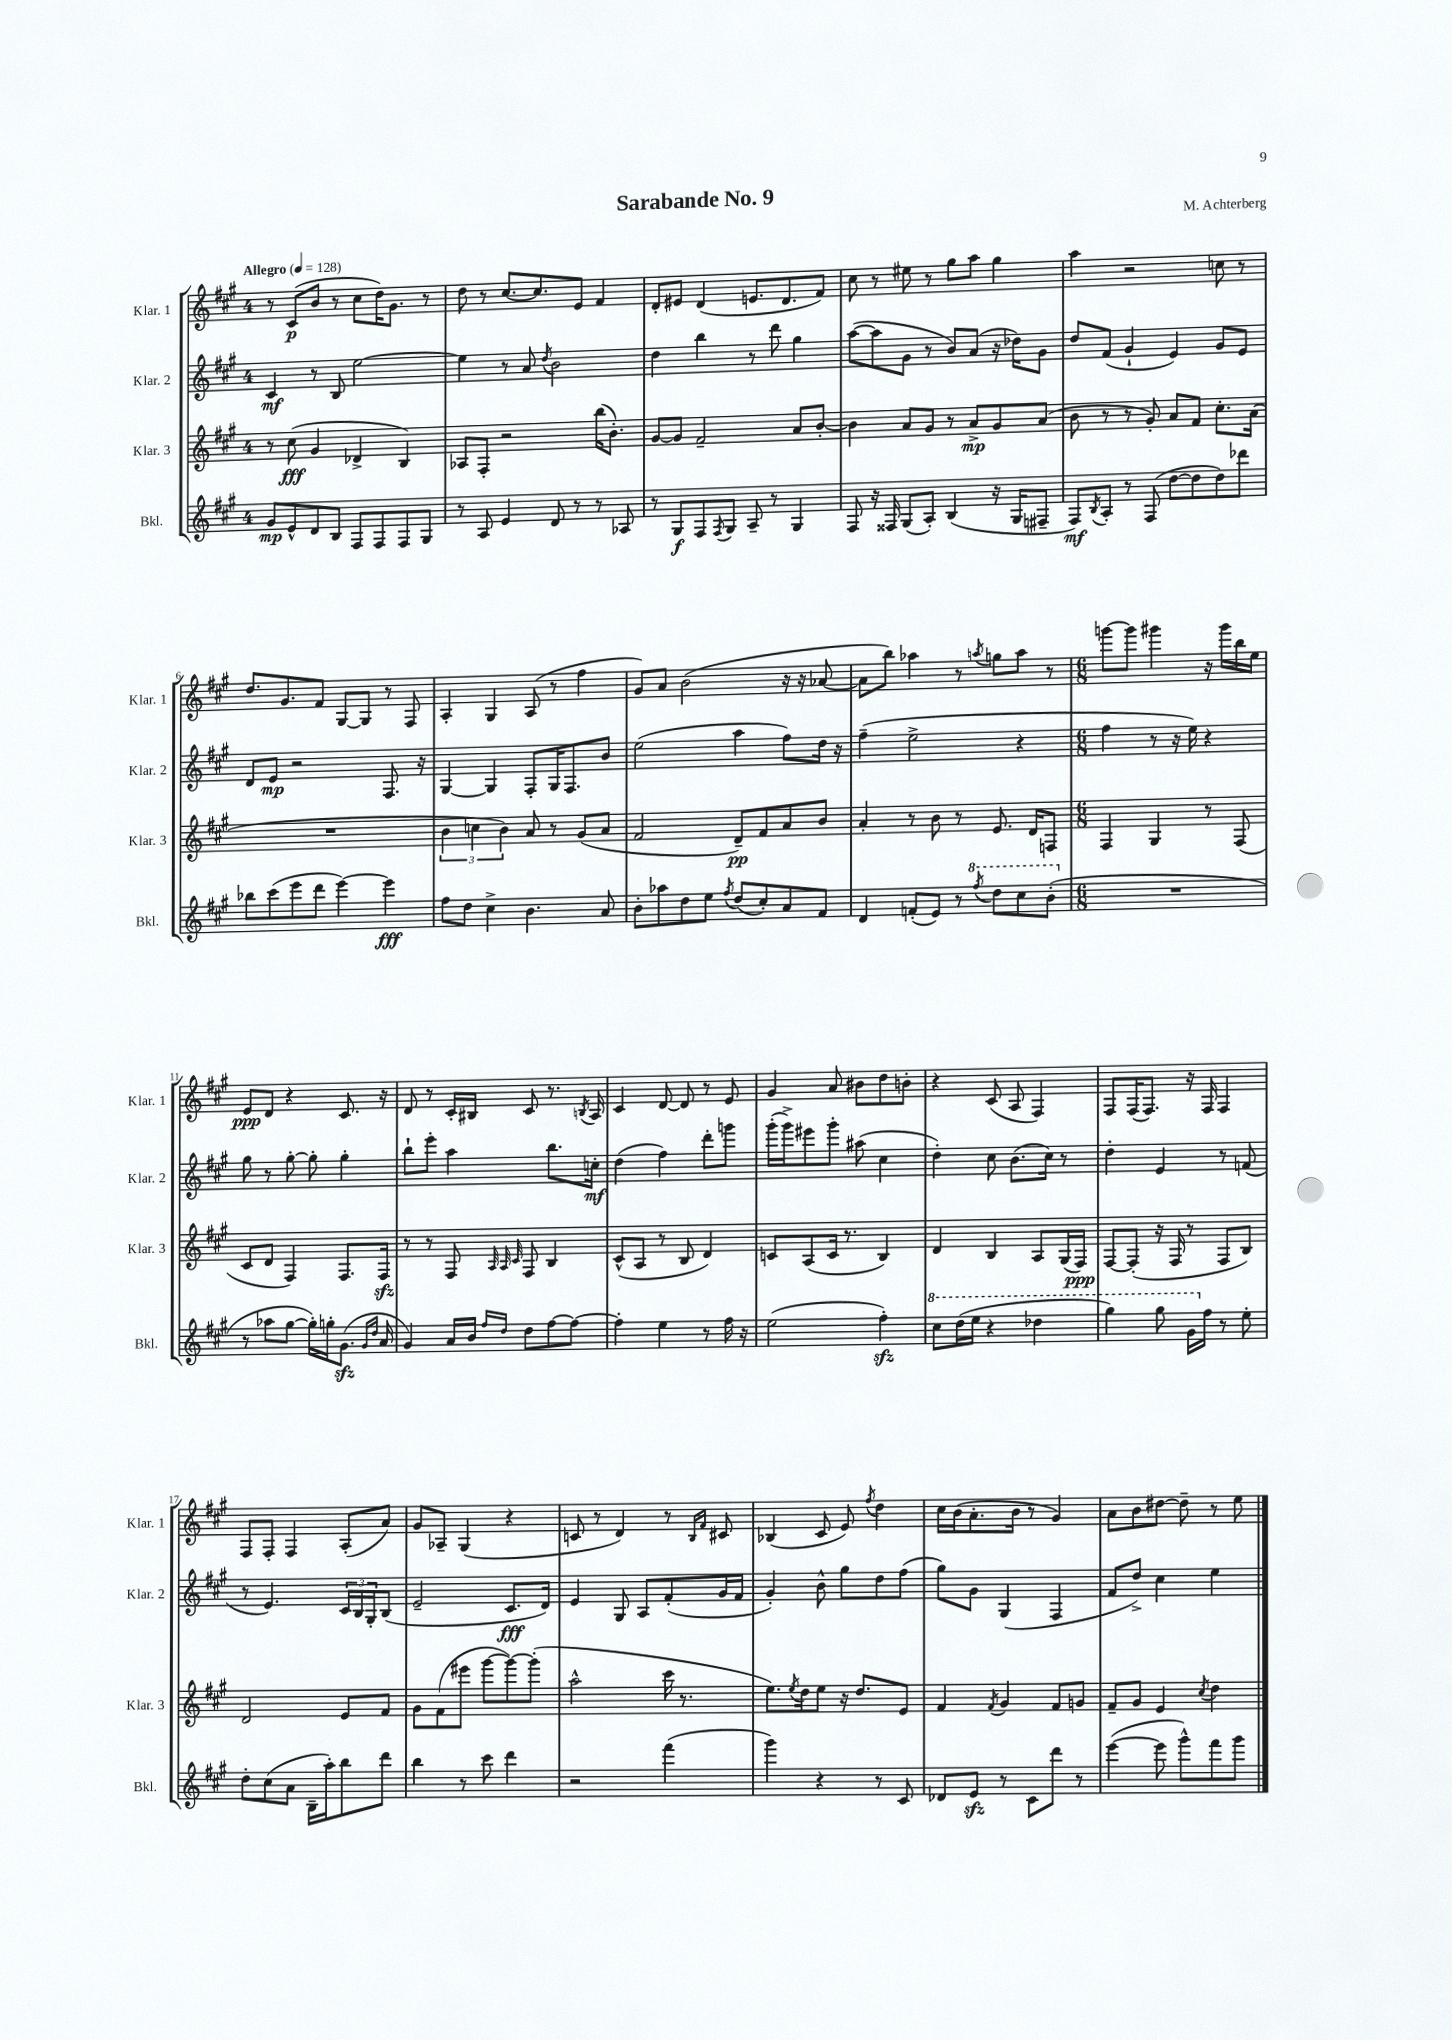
\header { title = "Sarabande No. 9" composer = "M. Achterberg" }
<<
\new StaffGroup <<
\new Staff = "s0" \with { instrumentName = "Klar. 1" shortInstrumentName = "Klar. 1" } {
    \clef treble \key a \major \once \override Staff.TimeSignature.style = #'single-digit \time 4/4 \tempo "Allegro" 4 = 128
    r8 cis'8\p( b'8 r8 cis''8 d''16) gis'8. r8 |
    d''8 r8 cis''8.~ cis''8. e'8 fis'4 |
    d'8-. eis'8 d'4( e'8. d'8. fis'8) |
    cis''8 r8 eis''8 r8 gis''8 a''8 gis''4 |
    a''4 r2 c''8 r8 |
    d''8. gis'8. fis'8 gis8~ gis8 r8 fis8 |
    a4-. gis4 a8( r8 fis''4 |
    gis'8) a'8 b'2( r16 r16 aes'8~ |
    aes'8 b''8) aes''4 r8 \acciaccatura { a''8 } g''8 a''8 r8 |
    \numericTimeSignature \time 6/8 g'''8~ g'''8 gis'''4 r16 gis'''16 b''16 e''16 |
    e'8\ppp d'8 r4 cis'8. r16 |
    d'8 r8 cis'16-. bis16 cis'8 r8. \acciaccatura { b8 } a16 |
    cis'4 d'8~ d'8 r8 e'8 |
    gis'4 a'8 bis'8 d''8 b'8-. |
    r4 cis'8( a8 fis4) |
    fis8 fis16( fis8.) r16 fis16 fis4 |
    fis8 fis8-. fis4 a8-.( a'8) |
    gis'8 aes8-- gis4( r4 |
    c'8 r8 d'4) r8 \grace { b16 fis'16 } cis'8 |
    bes4( cis'8 e'8) \acciaccatura { fis''8 } d''4 |
    cis''16 b'16( a'8.-. b'16 r8 gis'4) |
    a'8 b'8 dis''8~ dis''8-- r8 e''8 \bar "|." |
}
\new Staff = "s1" \with { instrumentName = "Klar. 2" shortInstrumentName = "Klar. 2" } {
    \clef treble \key a \major \once \override Staff.TimeSignature.style = #'single-digit \time 4/4
    cis'4\mf r8 b8 e''2~ |
    e''4 r8 a'8 \acciaccatura { d''8 } b'2 |
    d''4 b''4 r8 d'''8 gis''4 |
    a''8~( a''8 gis'8 r8 b'8) a'8( r16 des''16) gis'8 |
    d''8 fis'8( gis'4-! e'4) gis'8 e'8 |
    d'8 e'8\mp r2 fis8. r16 |
    gis4~ gis4 fis8-. gis16 fis8. b'8 |
    e''2( a''4 fis''8) d''16 r16 |
    fis''4--( e''2-> r4 |
    \numericTimeSignature \time 6/8 fis''4 r8 r16 e''16) r4 |
    gis''8 r8 gis''8~-. gis''8-. gis''4-. |
    b''8-! e'''8-. a''4 b''8. c''16-.\mf |
    d''4( fis''4) d'''8-. g'''8 |
    gis'''16-.( gis'''16->) eis'''8 gis'''8-. ais''8( cis''4 |
    d''4-.) cis''8 b'8.( cis''16) r8 |
    d''4-. e'4 r8 f'8( |
    r8 e'4.) \tuplet 3/2 { cis'16 b16 gis16-. } b8( |
    e'2-- cis'8.\fff d'16) |
    e'4 gis8 a8 fis'8-.( gis'16 fis'16 |
    gis'4-.) b'8-^ gis''8 d''8 fis''8( |
    gis''8) gis'8 gis4( fis4 |
    fis'8 d''8->) cis''4 e''4 \bar "|." |
}
\new Staff = "s2" \with { instrumentName = "Klar. 3" shortInstrumentName = "Klar. 3" } {
    \clef treble \key a \major \once \override Staff.TimeSignature.style = #'single-digit \time 4/4
    r8 cis''8\fff( gis'4 des'4-> b4) |
    aes8 fis8-. r2 b''16( b'8.-.) |
    gis'8~ gis'8 fis'2-- a'8 b'8~-. |
    b'4 a'8 gis'8 r8 a'8->\mp gis'8 a'8( |
    b'8 r8 r8 gis'8-.) a'8 fis'8 cis''8.-. a'16( |
    R1 |
    \tuplet 3/2 { b'4 c''4 b'4) } a'8 r8 gis'8( a'8 |
    fis'2 d'8--\pp) fis'8 a'8 b'8 |
    a'4-. r8 b'8 r8 e'8. d'16 f8 |
    \numericTimeSignature \time 6/8 fis4 gis4 r8 fis8( |
    cis'8 d'8 fis4) fis8. fis16\sfz |
    r8 r8 fis8 \grace { a32 a32 cis'32 } fis8 b4 |
    cis'8-^( a8 r8 b8 d'4) |
    c'8 a8( c'16 r8. b4) |
    d'4 b4 a8 gis16( fis16\ppp) |
    fis8~ fis8-.( r16 fis16 r8 fis8 b8) |
    d'2 e'8 fis'8 |
    gis'8 fis'8( eis'''8 gis'''8~ gis'''8~) gis'''8-.( |
    a''2-^ cis'''16 r8. |
    e''8.) \acciaccatura { e''8 } d''16 e''8 r16 d''8. e'8 |
    fis'4 \acciaccatura { fis'8 } gis'4 fis'8 g'8 |
    fis'8-- gis'8 e'4 \acciaccatura { cis''8 } d''4 \bar "|." |
}
\new Staff = "s3" \with { instrumentName = "Bkl." shortInstrumentName = "Bkl." } {
    \clef treble \key a \major \once \override Staff.TimeSignature.style = #'single-digit \time 4/4
    gis'8\mp e'8-^ d'8 b8 fis8 fis8 fis8 gis8 |
    r8 a8 e'4 d'8 r8 r8 aes8 |
    r8 gis8\f fis8 \acciaccatura { fis8 } gis8 a8-- r8 gis4 |
    fis8 r16 fisis16 gis8( a8-.) b4( r16 gis16 fis8-- |
    fis8\mf) \acciaccatura { b8 } a8-. r8 fis8( d''8~ d''8 d''8) des'''8 |
    bes''8 cis'''8( e'''8 d'''8 e'''4~) e'''4\fff |
    fis''8 d''8 cis''4-> b'4. a'8 |
    b'8-. aes''8 d''8 e''8 \acciaccatura { fis''8 } d''8( cis''8-.) a'8 fis'8 |
    d'4 f'8-.( e'8) r8 \ottava #1 \acciaccatura { fis'''8 } d'''8 cis'''8 b''8-.( \ottava #0 |
    \numericTimeSignature \time 6/8 R2. |
    r8 aes''8 gis''8~ gis''16-.) g''16-. gis'8.\sfz( \grace { gis'16 d''16 } a'16 |
    gis'4) a'16 b'16 \grace { fis''16 d''16 } d''8 fis''8~ fis''8~ |
    fis''4-. e''4 r8 fis''16 r16 |
    e''2( fis''4-.\sfz) |
    \ottava #1 cis'''8 d'''16( e'''16 r4 des'''4 |
    gis'''4) gis'''8 gis''16 \ottava #0 fis''16 r8 e''8-. |
    d''8-. cis''8( a'8 b16-- a''16-.) b''8 d'''8 |
    b''4 r8 cis'''8 d'''4 |
    r2 fis'''4( |
    gis'''4) r4 r8 cis'8 |
    des'8 e'8\sfz r8 cis'8 d'''8 r8 |
    e'''4~( e'''8 gis'''8-^) fis'''8 gis'''8 \bar "|." |
}
>>
>>
